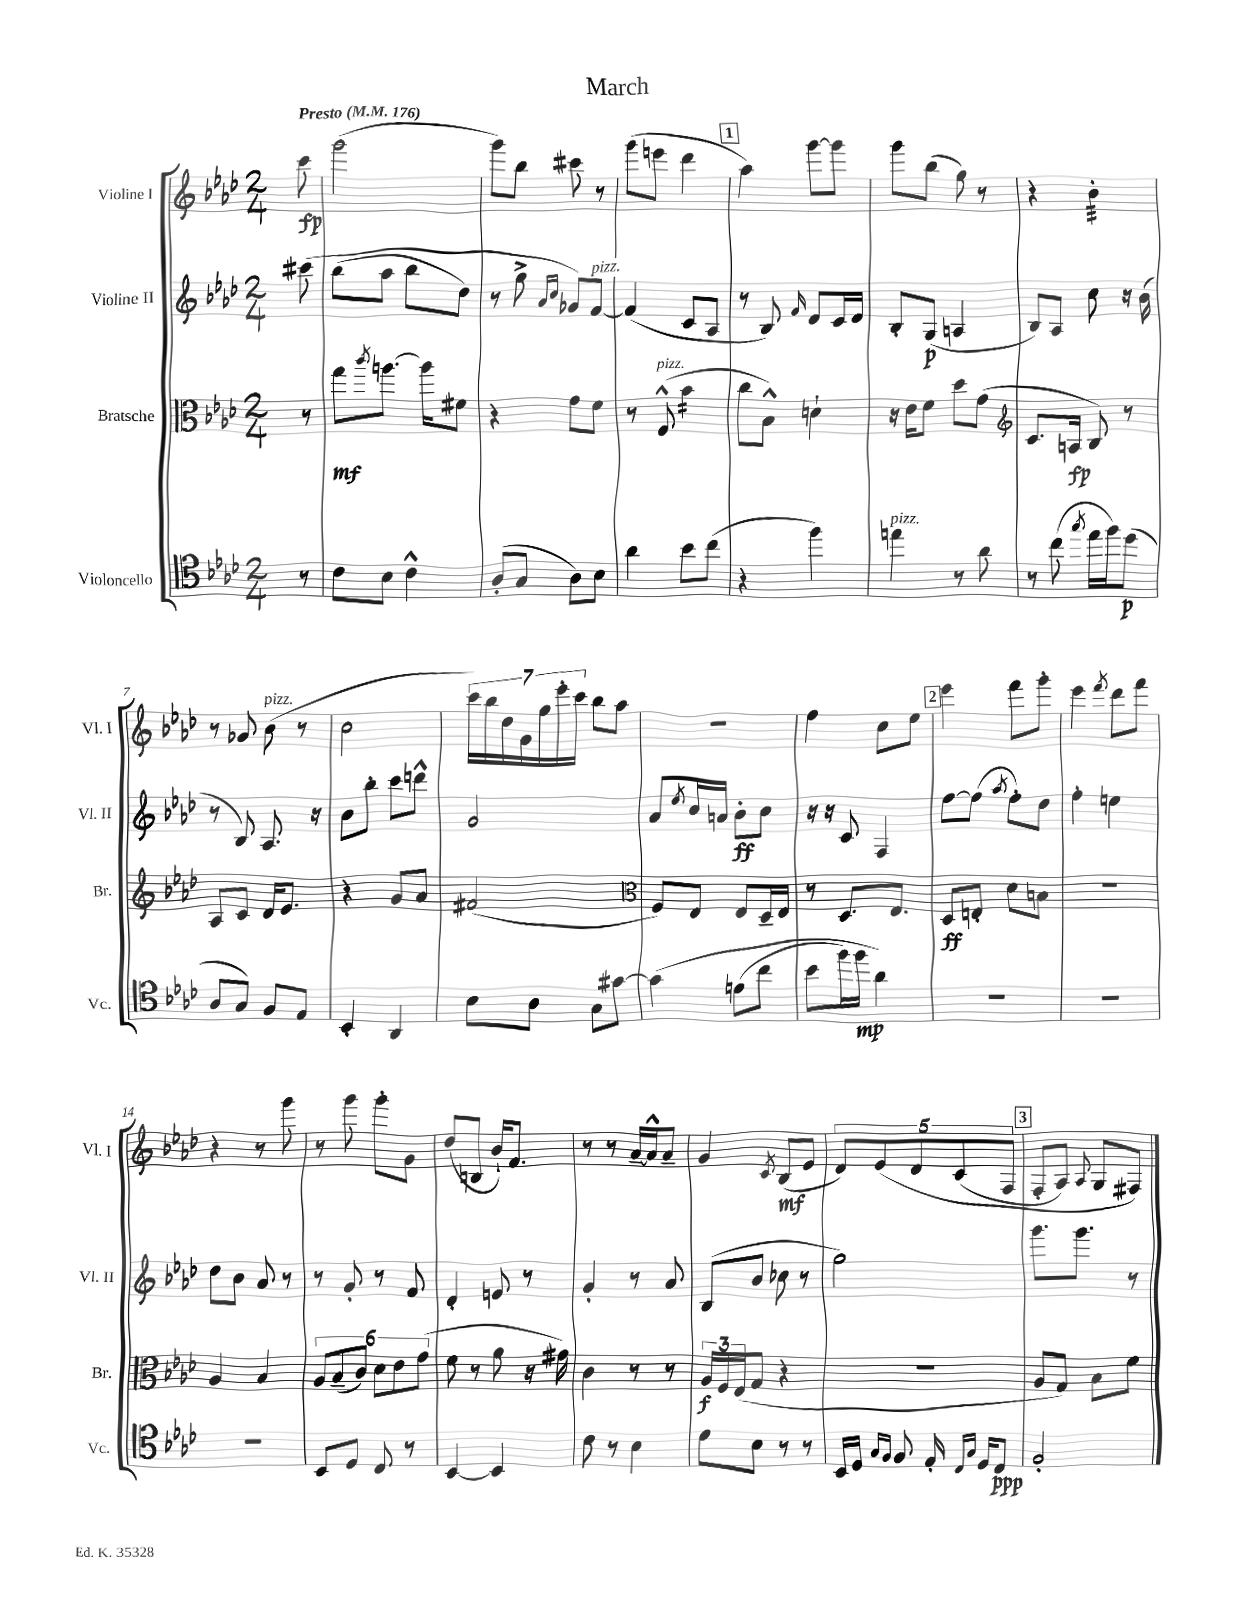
\header { title = "March" }
<<
\new StaffGroup <<
\new Staff = "s0" \with { instrumentName = "Violine I" shortInstrumentName = "Vl. I" } {
    \clef treble \key aes \major \numericTimeSignature \time 2/4 \partial 8 \tempo "Presto" 4 = 176
    c'''8\fp |
    g'''2( |
    g'''8) bes''8 cis'''8 r8 |
    g'''8( e'''8 des'''4 |
    \mark \markup { \box "1" } aes''4) g'''8~ g'''8 |
    g'''8 bes''8( g''8) r8 |
    r4 bes'4:32-. |
    r8 ges'8 bes'8^\markup { \italic "pizz." }( r8 |
    c''2 |
    \tuplet 7/4 { c'''16) bes''16 des''16 g'16 g''16 ees'''16-. c'''16 } bes''8 aes''8 |
    R2 |
    f''4 c''8 ees''8 |
    \mark \markup { \box "2" } ees'''4 f'''8 g'''8-. |
    ees'''4 \acciaccatura { f'''8 } des'''8 f'''8 |
    r4 r8 g'''8 |
    r8 g'''8 g'''8-. g'8 |
    des''8( b8 bes'16-!) f'8. |
    r8 r8 aes'16~-- aes'16-^ aes'8-- |
    g'4 \acciaccatura { c'8 } bes8\mf( ees'8 |
    \tuplet 5/4 { des'8) ees'8\( des'8 c'8( f8 } |
    \mark \markup { \box "3" } f8-. aes8) \appoggiatura { aes8 } g8 fis8\) \bar "|." |
}
\new Staff = "s1" \with { instrumentName = "Violine II" shortInstrumentName = "Vl. II" } {
    \clef treble \key aes \major \numericTimeSignature \time 2/4 \partial 8
    cis'''8\( |
    bes''8( aes''8 bes''8 des''8) |
    r8 g''8-> \grace { aes'16 c''16 } ges'8\) f'8~^\markup { \italic "pizz." } |
    f'4( c'8 aes8 |
    \mark \markup { \box "1" } r8 bes8) \grace { f'16 } des'8 c'16 des'16 |
    bes8-. g8\p( a4 |
    bes8) aes8 c''8 r16 bes'16( |
    r8 bes8) aes8. r16 |
    bes'8 bes''8-. c'''8 d'''8-^ |
    g'2 |
    aes'8 \acciaccatura { ees''8 } c''16 a'16 bes'8-.\ff c''8 |
    r16 r16 c'8 f4 |
    \mark \markup { \box "2" } f''8~ f''8( \acciaccatura { aes''8 } f''8-.) des''8 |
    f''4-. e''4 |
    des''8 bes'8 aes'8 r8 |
    r8 g'8-. r8 f'8 |
    des'4-. e'8 r8 |
    g'4-. r8 aes'8 |
    bes8( bes'8 ces''8 r8 |
    g''2) |
    \mark \markup { \box "3" } g'''8. g'''8. r8 \bar "|." |
}
\new Staff = "s2" \with { instrumentName = "Bratsche" shortInstrumentName = "Br." } {
    \clef alto \key aes \major \numericTimeSignature \time 2/4 \partial 8
    r8 |
    g''8\mf \acciaccatura { c'''8 } a''8.~ a''16 fis'8 |
    r4 g'8 f'8 |
    r8 f8-^^\markup { \italic "pizz." }( bes'4:16 |
    \mark \markup { \box "1" } c''8 bes8-^) d'4-! |
    r16 ees'16 f'8 des''8 g'8( |
    \clef treble c'8. a16\fp bes8) r8 |
    aes8 c'8 des'16 ees'8. |
    r4 g'8 aes'8 |
    fis'2( |
    \clef alto f8) ees8 ees8 des16-- ees16 |
    r8 des8. ees8. |
    \mark \markup { \box "2" } des8\ff e8-. des'8 b8 |
    r2 |
    aes4 bes4 |
    \tuplet 6/4 { aes8 bes8--( c'8) des'8 ees'8 g'8( } |
    f'8 r8 aes'8 r16 gis'16) |
    c'4 r8 r8 |
    \tuplet 3/2 { aes16\f f16 ees16( } g8 r4 |
    r2 |
    \mark \markup { \box "3" } aes8 g8) bes8 f'8 \bar "|." |
}
\new Staff = "s3" \with { instrumentName = "Violoncello" shortInstrumentName = "Vc." } {
    \clef tenor \key aes \major \numericTimeSignature \time 2/4 \partial 8
    r8 |
    c'8 bes8 c'4-^ |
    aes8-.( g8 aes8) bes8 |
    aes'4 bes'8 c''8( |
    \mark \markup { \box "1" } r4 f''4) |
    e''4^\markup { \italic "pizz." } r8 aes'8 |
    r8 c''8( \acciaccatura { g''8 } ees''16 f''16) des''8\p( |
    aes8 g8) f8 ees8 |
    bes,4-. aes,4 |
    bes8 aes8 g8 gis'8~ |
    gis'4\( e'8( c''8 |
    bes'8 f''16) f''16\mp aes'4\) |
    \mark \markup { \box "2" } R2 |
    R2 |
    R2 |
    bes,8 des8 c8 r8 |
    bes,4~ bes,4 |
    c'8 r8 bes4 |
    des'8 bes8 r8 r8 |
    bes,16 des16 \grace { g16 f16 } f8 ees16-. \grace { c16 g16 } des16 c8\ppp |
    \mark \markup { \box "3" } f2-. \bar "|." |
}
>>
>>
